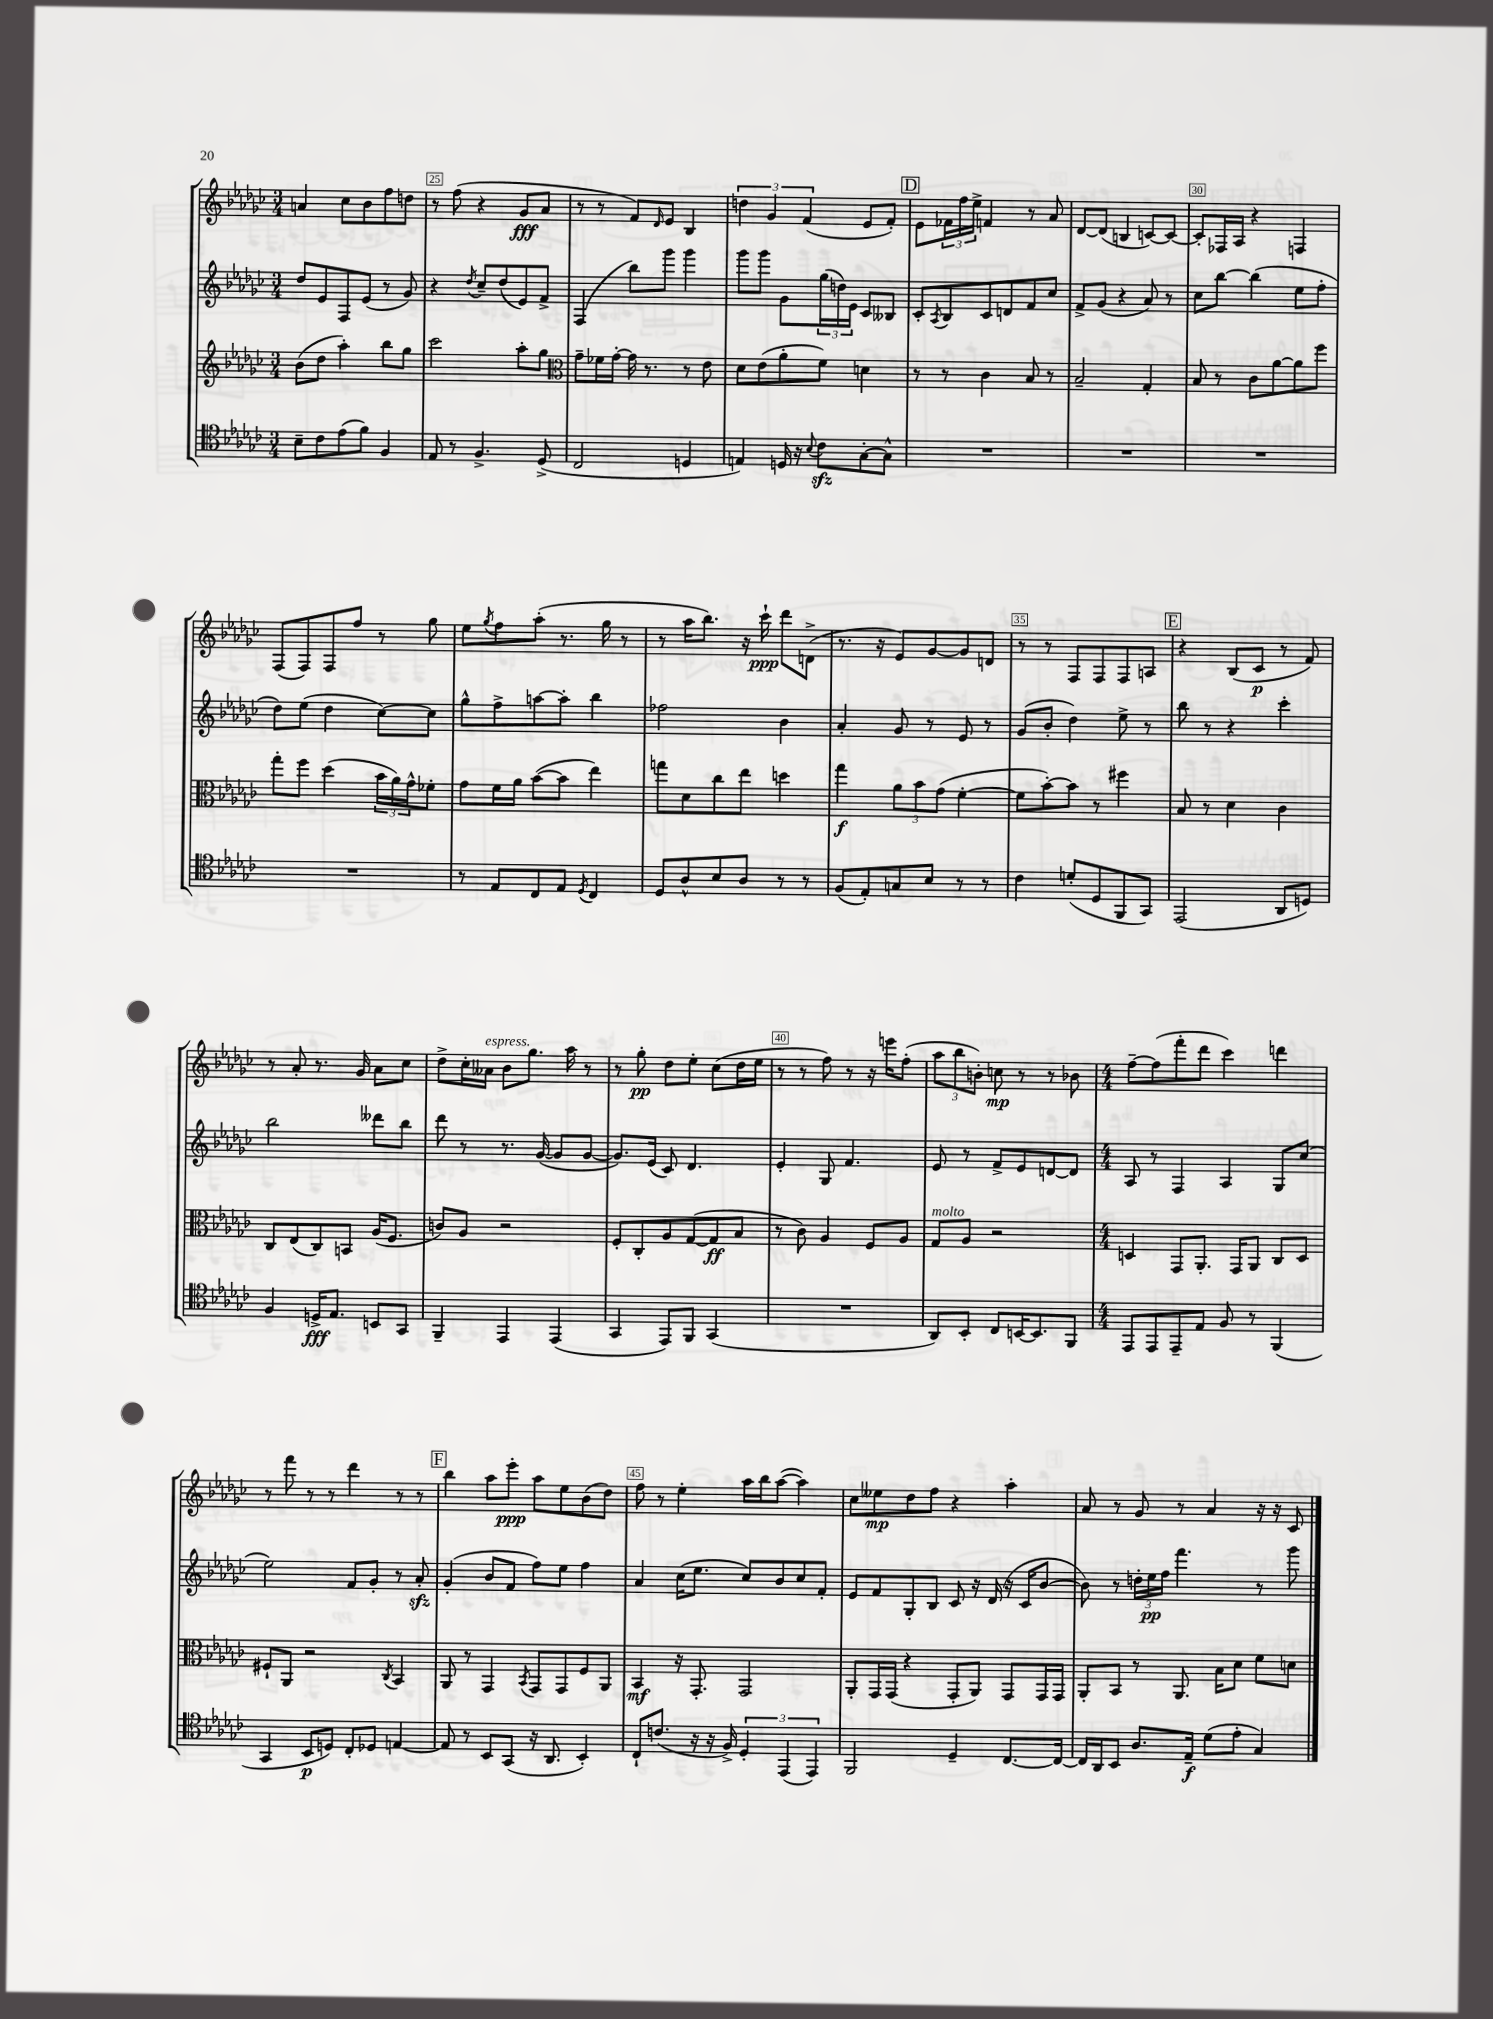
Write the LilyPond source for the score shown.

<<
\new StaffGroup <<
\new Staff = "s0" {
    \clef treble \key ges \major \numericTimeSignature \time 3/4
    a'4 ces''8 bes'8 f''8 d''8 |
    r8 f''8( r4 ges'8\fff aes'8 |
    r8 r8 f'8) \grace { des'16 } ees'8 bes4 |
    \tuplet 3/2 { d''4 ges'4 f'4( } ees'8 f'8-.) |
    \mark \markup { \box "D" } ees'8 \tuplet 3/2 { fes'16 f''16 ees''16-> } f'4 r8 aes'8 |
    des'8~ des'8( b4 c'8~) c'8~ |
    c'8-. fes16 aes16 r4 f4 |
    f8( f8) f8 f''8 r8 ges''8 |
    ees''8 \acciaccatura { ges''8 } f''8 aes''8-.( r8. ges''16 r8 |
    r8 aes''16 bes''8.) r16 ces'''16-!\ppp des'''8 d'8->( |
    r8. r16 ees'8) ges'8~ ges'8 d'8 |
    r8 r8 f8 f8 f8 a8 |
    \mark \markup { \box "E" } r4 bes8( ces'8\p r8 f'8) |
    r8 aes'8-. r8. ges'16 aes'8 ces''8 |
    des''8-> ces''16-. aeses'16^\markup { \italic "espress." } bes'8 ges''8. aes''16 r8 |
    r8 ges''8-.\pp des''8 ees''8-. ces''8( des''16 ees''16 |
    r8 r8 f''8) r8 r16 e'''16 f''8-.( |
    \tuplet 3/2 { aes''8 bes''8 b'8-.) } c''8\mp r8 r8 bes'8 |
    \numericTimeSignature \time 4/4 f''8~-- f''8( f'''8-. des'''8 ces'''4) d'''4 |
    r8 f'''8 r8 r8 des'''4 r8 r8 |
    \mark \markup { \box "F" } bes''4 aes''8 ees'''8-.\ppp aes''8 ees''8 bes'8( des''8) |
    f''8 r8 ees''4-. aes''16 bes''16 aes''8~( aes''4) |
    ces''8 eeses''8\mp des''8 f''8 r4 aes''4-. |
    aes'8 r8 ges'8 r8 aes'4 r16 r16 ces'8 \bar "|." |
}
\new Staff = "s1" {
    \clef treble \key ges \major \numericTimeSignature \time 3/4
    des''8 ees'8 f8 ees'8( r8 ges'8) |
    r4 \acciaccatura { des''8 } ces''8-- des''8( ees'8) f'8-> |
    f4( bes''8) ges'''8 ges'''4 |
    ges'''8 ges'''8 ges'8 \tuplet 3/2 { ges''16( d''16) ees'16 } ces'8 beses8 |
    \mark \markup { \box "D" } ces'8-. \acciaccatura { aes8 } bes8 ces'8 d'8 f'8 ces''8 |
    f'8-> ges'8( r4 aes'8) r8 |
    ces''8 bes''8~ bes''4( ees''8 f''8-. |
    des''8) ees''8( des''4 ces''8~) ces''8 |
    ges''8-^ f''8-> a''8~ a''8-. bes''4 |
    fes''2 bes'4 |
    aes'4-. ges'8 r8 ees'8 r8 |
    ges'8( bes'8-. des''4) ees''8-> r8 |
    \mark \markup { \box "E" } bes''8 r8 r4 ces'''4-. |
    bes''2 deses'''8 bes''8 |
    des'''8 r8 r8. ges'16~( ges'8 ges'8~ |
    ges'8.) ees'16( ces'8) des'4. |
    ees'4-. ges8 f'4. |
    ees'8 r8 f'8-> ees'8 d'8~ d'8 |
    \numericTimeSignature \time 4/4 aes8 r8 f4 aes4 ges8 ces''8( |
    ees''2) f'8 ges'8-. r8 aes'8-.\sfz |
    \mark \markup { \box "F" } ges'4-.( bes'8 f'8 f''8) ees''8 f''4 |
    aes'4 ces''16( ees''8. ces''8) bes'8 ces''8 f'8-. |
    ees'8 f'8 ges8-. bes8 ces'8 r16 des'16( r16 ces'16 bes'8~ |
    bes'8) r8 \tuplet 3/2 { d''16-. ees''16\pp f''16 } f'''4. r8 ges'''8 \bar "|." |
}
\new Staff = "s2" {
    \clef treble \key ges \major \numericTimeSignature \time 3/4
    bes'8( des''8 aes''4-.) bes''8 ges''8 |
    ces'''2 aes''8-. ges''8 |
    \clef alto ges'8-- fes'16 ges'16~-. ges'16 r8. r8 ees'8 |
    des'8 ees'8( aes'8-. f'8) d'4 |
    \mark \markup { \box "D" } r8 r8 ces'4 bes8 r8 |
    bes2-- ges4-. |
    bes8 r8 ces'8 aes'8~ aes'8 f''8 |
    ges''8-. f''8 des''4( \tuplet 3/2 { bes'16 aes'16) ges'16-^ } fes'8-. |
    ges'8 f'16 aes'16 bes'8~( bes'8 ees''4) |
    g''8 des'8 ces''8 ees''8 d''4 |
    ges''4\f \tuplet 3/2 { aes'8 bes'8 ges'8( } f'4~-. |
    f'8 bes'8~-.) bes'8 r8 fis''4 |
    \mark \markup { \box "E" } bes8 r8 des'4 ces'4 |
    ces8 ees8( ces8) b,8 aes16( f8. |
    c'8) aes8 r2 |
    f8-. ces8-. aes8 ges8~( ges8\ff bes8 |
    r8 ces'8) aes4 f8 aes8 |
    ges8^\markup { \italic "molto" } aes8 r2 |
    \numericTimeSignature \time 4/4 d4 ges,8 aes,8.-. ges,16 aes,8 ces8 d8 |
    fis8-! aes,8 r2 \acciaccatura { ces8 } bes,4 |
    \mark \markup { \box "F" } aes,8 r8 ges,4 \acciaccatura { bes,8 } ges,8 ges,8 f8 aes,8 |
    bes,4\mf r16 ges,8.-. ges,2 |
    aes,8-. ges,16 ges,16( r4 ges,8-. aes,8) ges,8 ges,16 ges,16 |
    aes,8-. bes,8 r8 aes,8. bes16 des'8 f'8 d'8 \bar "|." |
}
\new Staff = "s3" {
    \clef tenor \key ges \major \numericTimeSignature \time 3/4
    bes8-- ces'8 ees'8( f'8) f4 |
    ees8 r8 f4.-> des8->( |
    ces2 d4 |
    e4) d16 r16 \appoggiatura { bes8 } ces'8\sfz ges8~-. ges8-^ |
    \mark \markup { \box "D" } R2. |
    R2. |
    R2. |
    R2. |
    r8 ees8 ces8 ees8 \acciaccatura { des8 } ces4 |
    des8 aes8-^ bes8 aes8 r8 r8 |
    f8( ees8-.) g8 bes8 r8 r8 |
    ces'4 d'8-.( des8 f,8 ges,8) |
    \mark \markup { \box "E" } ees,2( aes,8 d8) |
    f4 d16->\fff ees8. b,8 ges,8 |
    f,4-- ees,4 ees,4( |
    ges,4 ees,8) f,8 ges,4( |
    R2. |
    aes,8) bes,8-. ces8 b,16~ b,8. f,8 |
    \numericTimeSignature \time 4/4 ees,8 ees,8 ees,8-- ees8 f8 r8 f,4( |
    ges,4 bes,8\p d8) ces8-. des8 e4~ |
    \mark \markup { \box "F" } e8 r8 bes,8 ges,8( r16 aes,8. bes,4-.) |
    ces8-! c'8.( r16 r16 f16->) \tuplet 3/2 { des4-. ees,4( ees,4) } |
    f,2 des4-- ces8.~ ces16~ |
    ces16 aes,16 bes,8 aes8. ees16--\f des'8( ees'8-. ges4) \bar "|." |
}
>>
>>
\layout { \context { \Score currentBarNumber = #24 \override BarNumber.break-visibility = ##(#f #t #t) barNumberVisibility = #(every-nth-bar-number-visible 5) \override BarNumber.stencil = #(make-stencil-boxer 0.1 0.3 ly:text-interface::print) } }
